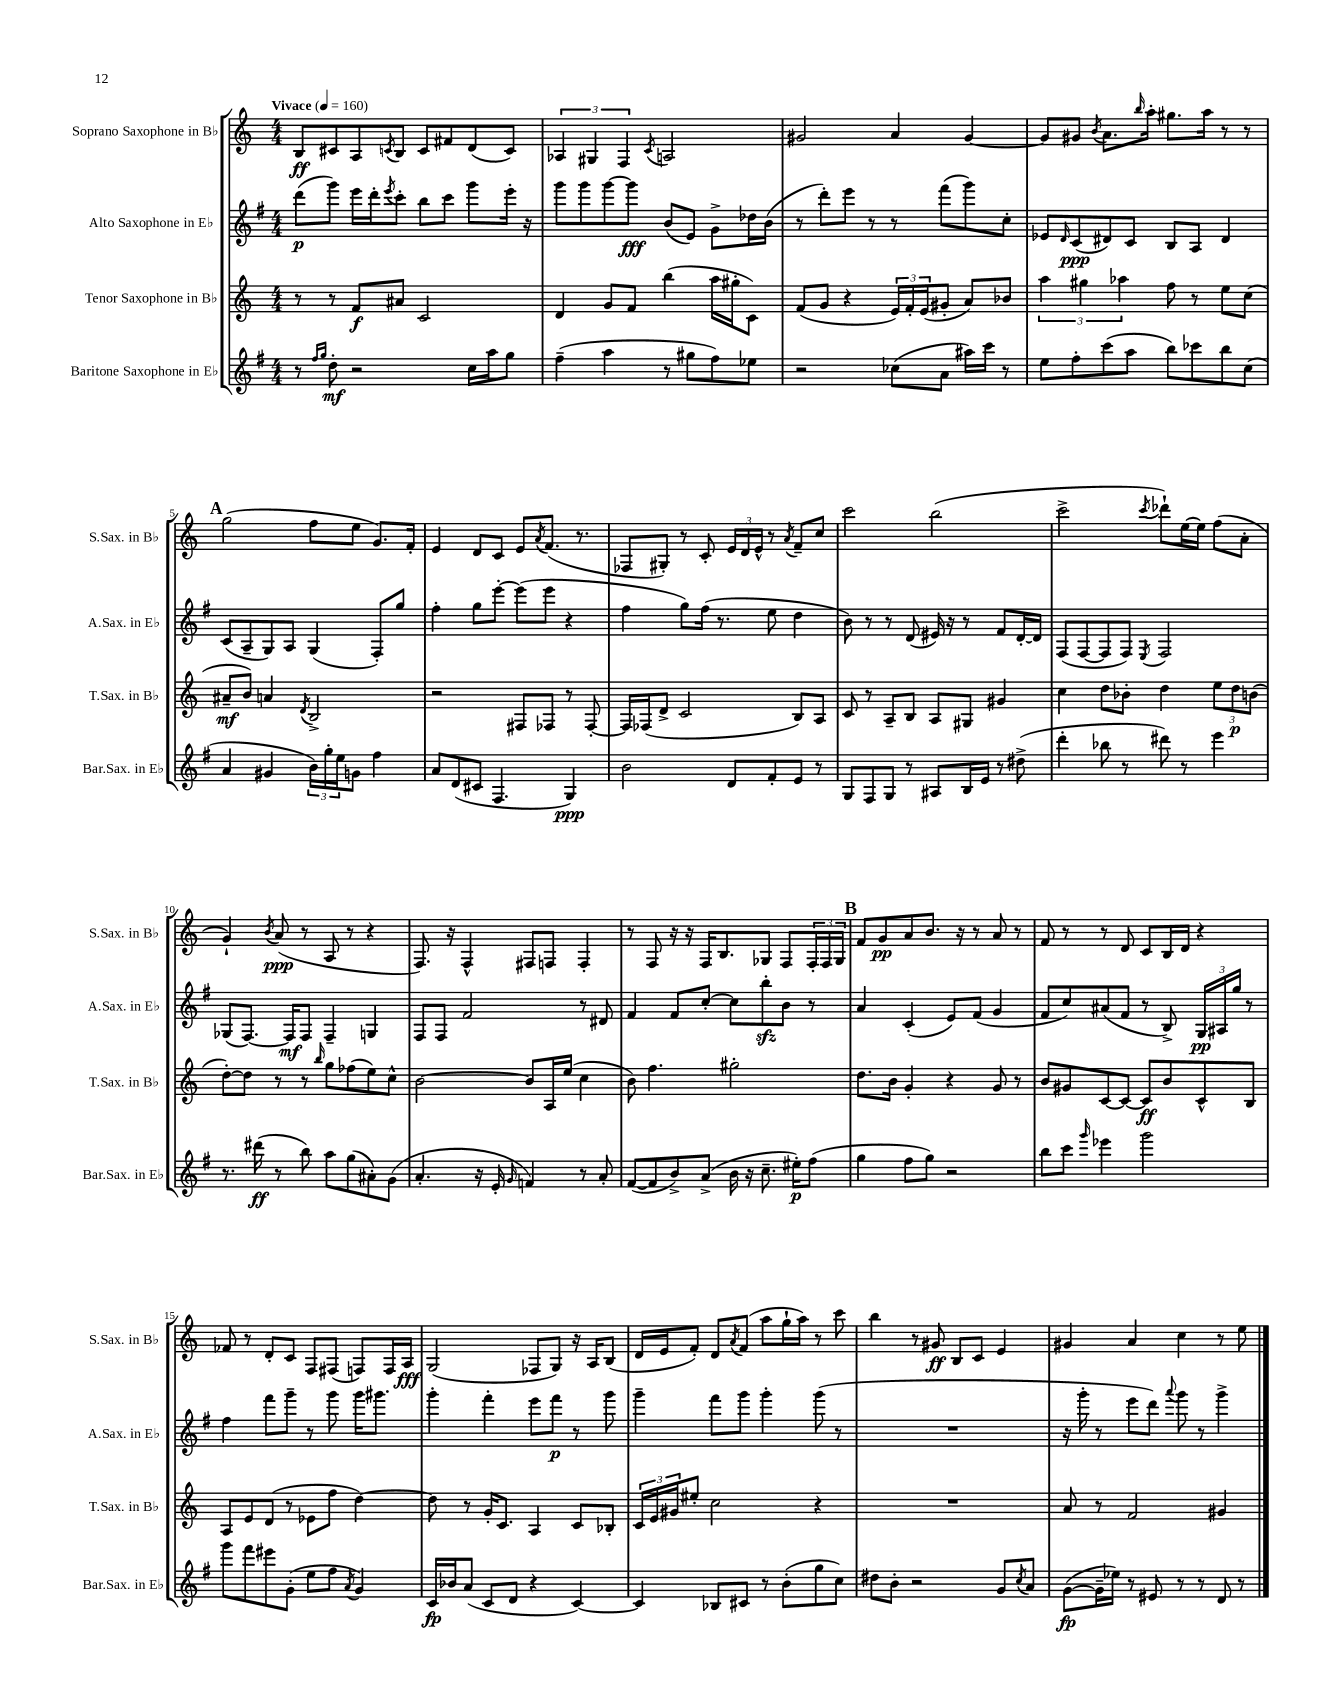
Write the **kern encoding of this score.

**kern	**dynam	**kern	**dynam	**kern	**dynam	**kern	**dynam
*part4	*part4	*part3	*part3	*part2	*part2	*part1	*part1
*staff4	*staff4	*staff3	*staff3	*staff2	*staff2	*staff1	*staff1
*I"Baritone Saxophone in E♭	*	*I"Tenor Saxophone in B♭	*	*I"Alto Saxophone in E♭	*	*I"Soprano Saxophone in B♭	*
*I'Bar.Sax. in E♭	*	*I'T.Sax. in B♭	*	*I'A.Sax. in E♭	*	*I'S.Sax. in B♭	*
*clefG2	*	*clefG2	*	*clefG2	*	*clefG2	*
*k[f#]	*	*k[]	*	*k[f#]	*	*k[]	*
*M4/4	*	*M4/4	*	*M4/4	*	*M4/4	*
*MM160	*	*MM160	*	*MM160	*	*MM160	*
=1	=1	=1	=1	=1	=1	=1	=1
!	!	!	!	!	!	!LO:TX:a:B:t=Vivace	!
8r	.	8r	.	(8ddd\L	p	8B/L	ff
16qqff#/LL	.	.	.	.	.	.	.
16qqgg/JJ	.	.	.	.	.	.	.
8dd'\	mf	8r	.	8ggg\J)	.	8c#X/	.
2r	.	8f/L	f	16eee\LL	.	8A/	.
.	.	.	.	16ddd'\J	.	.	.
.	.	.	.	8qeee/	.	8qcn/	.
.	.	8a#X/J	.	8ccc'\J	.	8B/J	.
.	.	2c/	.	8bb\L	.	8c/L	.
.	.	.	.	8ccc\J	.	8f#X/	.
16cc\LL	.	.	.	8ggg\L	.	(8d/	.
16aa\J	.	.	.	.	.	.	.
8gg\J	.	.	.	16eee'\Jk	.	8c/J)	.
.	.	.	.	16r	.	.	.
=2	=2	=2	=2	=2	=2	=2	=2
(4ff#~\	.	4d/	.	8ggg\L	.	6A-X/	.
.	.	.	.	8ggg\	.	.	.
.	.	.	.	.	.	6G#X/	.
4aa\	.	8g/L	.	[8ggg\	.	.	.
.	.	.	.	.	.	6F/	.
.	.	8f/J	.	8ggg\J]	fff	.	.
.	.	.	.	.	.	8qc/	.
8r	.	(4bb\	.	(8b/L	.	2An/	.
8gg#X\L	.	.	.	8e/J)	.	.	.
8ff#\)	.	16aa\LL	.	8g^\L	.	.	.
.	.	16gg#X'\J	.	.	.	.	.
8ee-X\J	.	8c\J)	.	16dd-X\L	.	.	.
.	.	.	.	(16b\JJ	.	.	.
=3	=3	=3	=3	=3	=3	=3	=3
2r	.	(8f/L	.	8r	.	2g#X/	.
.	.	8g/J	.	8ddd'\L)	.	.	.
.	.	4r	.	8eee\J	.	.	.
.	.	.	.	8r	.	.	.
(8cc-X\L	.	24e/LL)	.	8r	.	4a/	.
.	.	24f'/	.	.	.	.	.
.	.	(24e/J	.	.	.	.	.
8a\J	.	8g#X'/J	.	(8fff#\L	.	.	.
16aa#X\LL)	.	8a/L)	.	8ggg\)	.	[4g#/	.
16ccc\JJ	.	.	.	.	.	.	.
8r	.	8b-X/J	.	8cc'\J	.	.	.
=4	=4	=4	=4	=4	=4	=4	=4
8ee\L	.	6aa\	.	8e-X/L	.	8g#/L]	.
.	.	.	.	16qqd/	.	.	.
8ff#'\	.	.	.	(8c/	ppp	8g#X/J	.
.	.	6gg#X\	.	.	.	.	.
.	.	.	.	.	.	8qb/	.
(8ccc\	.	.	.	8d#X/)	.	8.a\L	.
.	.	6aa-X\	.	.	.	.	.
8aa\J	.	.	.	8c/J	.	.	.
.	.	.	.	.	.	16qqbb/	.
.	.	.	.	.	.	16aa'\Jk	.
8bb\L)	.	8ff\	.	8B/L	.	8.gg#X\L	.
8ccc-X\	.	8r	.	8A/J	.	.	.
.	.	.	.	.	.	16aa\Jk	.
8bb\	.	8ee\L	.	4d#/	.	8r	.
(8cc\J	.	(8cc\J	.	.	.	8r	.
!!LO:LB:g=z
!!LO:REH:place=s1:t=A
=5	=5	=5	=5	=5	=5	=5	=5
4a/	.	8a#X~/L	mf	(8c/L	.	(2gg\	.
.	.	8b/J)	.	8A~/	.	.	.
4g#X/	.	4an/	.	8G/)	.	.	.
.	.	.	.	8A/J	.	.	.
.	.	8qd/	.	.	.	.	.
24b\LL)	.	2B^/	.	(4G/	.	8ff\L	.
24gg'\	.	.	.	.	.	.	.
24ee\J	.	.	.	.	.	.	.
8gn\J	.	.	.	.	.	8ee\J	.
4ff#\	.	.	.	8F#'/L)	.	8.g/L)	.
.	.	.	.	8gg/J	.	.	.
.	.	.	.	.	.	16f'/Jk	.
=6	=6	=6	=6	=6	=6	=6	=6
8a/L	.	2r	.	4ff#'\	.	4e/	.
(8d/	.	.	.	.	.	.	.
8c#X/J	.	.	.	8gg\L	.	8d/L	.
4.F#/	.	.	.	[8eee'\J	.	8c/J	.
.	.	8F#X/L	.	(8eee\L]	.	8e/L	.
.	.	.	.	.	.	8qa/	.
.	.	8F-X/J	.	8eee\J	.	(8.f/J	.
4G/)	ppp	8r	.	4r	.	.	.
.	.	.	.	.	.	8.r	.
.	.	[8F-'/	.	.	.	.	.
=7	=7	=7	=7	=7	=7	=7	=7
2b\	.	16F-/LL]	.	4ff#\	.	8F-X/L	.
.	.	(16F-X/J	.	.	.	.	.
.	.	8d^/J	.	.	.	8G#X'/J)	.
.	.	2c/	.	8gg\L)	.	8r	.
.	.	.	.	(16ff#\Jk	.	8c'/	.
.	.	.	.	8.r	.	.	.
8d/L	.	.	.	.	.	24e/LL	.
.	.	.	.	.	.	24d/	.
.	.	.	.	.	.	24e^^/JJ	.
8f#'/	.	.	.	8ee\	.	8r	.
.	.	.	.	.	.	8qa/	.
8e/J	.	8B/L)	.	4dd\	.	8f~/L	.
8r	.	8A/J	.	.	.	8cc/J	.
=8	=8	=8	=8	=8	=8	=8	=8
8G/L	.	8c/	.	8b\)	.	2ccc\	.
8F#/	.	8r	.	8r	.	.	.
8G/J	.	8A~/L	.	8r	.	.	.
8r	.	8B/J	.	(8d/	.	.	.
8A#X/L	.	8A/L	.	16e#X/)	.	(2bb\	.
.	.	.	.	16r	.	.	.
16B/L	.	8G#X/J	.	8r	.	.	.
16e/JJ	.	.	.	.	.	.	.
8r	.	4g#X/	.	8f#/L	.	.	.
(8dd#X^\	.	.	.	[16d'/L	.	.	.
.	.	.	.	16d/JJ]	.	.	.
=9	=9	=9	=9	=9	=9	=9	=9
4ddd'\	.	4cc\	.	(8F#/L	.	2ccc^\	.
.	.	.	.	[8F#/	.	.	.
8bb-X\	.	8dd\L	.	8F#/]	.	.	.
8r	.	8b-X'\J	.	8F#/J)	.	.	.
.	.	.	.	8qE/	.	8qccc/	.
8ddd#X\)	.	4dd\	.	2F#/	.	8ddd-X`\L)	.
8r	.	.	.	.	.	[16ee\L	.
.	.	.	.	.	.	16ee\JJ]	.
4eee\	.	12ee\L	.	.	.	(8ff\L	.
.	.	12dd\	p	.	.	.	.
.	.	.	.	.	.	8a'\J	.
.	.	(12bn\J	.	.	.	.	.
!!LO:LB:g=z
=10	=10	=10	=10	=10	=10	=10	=10
8.r	.	[8dd'\L)	.	(8G-X/L	.	4g`/)	.
.	.	8dd\J]	.	[8.F#/J)	.	.	.
(16ddd#X\	ff	.	.	.	.	.	.
.	.	.	.	.	.	8qb/	.
8r	.	8r	.	.	.	(8a/	ppp
.	.	.	.	16F#/KL]	mf	.	.
8bb\)	.	8r	.	8F#/J	.	8r	.
.	.	16qqbb/	.	.	.	.	.
8aa\L	.	8gg\L	.	4F#~/	.	8A/	.
(8gg\	.	(8ff-X\	.	.	.	8r	.
8a#X'\)	.	8ee\)	.	4Gn/	.	4r	.
(8g\J	.	8cc^^\J	.	.	.	.	.
=11	=11	=11	=11	=11	=11	=11	=11
4.a'/	.	[2b\	.	8F#/L	.	8.F/)	.
.	.	.	.	8F#/J	.	.	.
.	.	.	.	.	.	16r	.
.	.	.	.	2f#/	.	4F^^/	.
16r	.	.	.	.	.	.	.
16e'/	.	.	.	.	.	.	.
16qqg/	.	.	.	.	.	.	.
4fn/)	.	8b/L]	.	.	.	8F#X/L	.
.	.	16A/L	.	.	.	8Fn/J	.
.	.	(16ee/JJ	.	.	.	.	.
8r	.	4cc\	.	8r	.	4F'/	.
8a'/	.	.	.	8d#X/	.	.	.
=12	=12	=12	=12	=12	=12	=12	=12
([8f#/L	.	8b\)	.	4f#/	.	8r	.
8f#/]	.	4.ff\	.	.	.	8F/	.
8b^/)	.	.	.	8f#/L	.	16r	.
.	.	.	.	.	.	16r	.
(8a^/J	.	.	.	[8cc'/J	.	16F/KL	.
.	.	.	.	.	.	8.B/	.
16b\	.	2gg#X'\	.	8cc\L]	.	.	.
16r	.	.	.	.	.	.	.
8.cc~\	.	.	.	8bbzz'\	.	8G-X/J	.
.	.	.	.	8b\J	.	8F/L	.
16ee#X'\KL)	p	.	.	.	.	.	.
(8ff#\J	.	.	.	8r	.	24F'/L	.
.	.	.	.	.	.	24F/	.
.	.	.	.	.	.	24G-/JJ	.
!!LO:REH:place=s1:t=B
=13	=13	=13	=13	=13	=13	=13	=13
4gg\	.	8.dd\L	.	4a/	.	8f/L	.
.	.	.	.	.	.	8g/	pp
.	.	16b\Jk	.	.	.	.	.
8ff#\L	.	4g'/	.	(4c'/	.	8a/	.
8gg\J)	.	.	.	.	.	8.b/J	.
2r	.	4r	.	8e/L)	.	.	.
.	.	.	.	.	.	16r	.
.	.	.	.	(8f#/J	.	8r	.
.	.	8g/	.	4g/	.	8a/	.
.	.	8r	.	.	.	8r	.
=14	=14	=14	=14	=14	=14	=14	=14
8bb\L	.	8b/L	.	8f#/L	.	8f/	.
8ccc\J	.	8g#X/	.	8cc/)	.	8r	.
16qqggg/	.	.	.	.	.	.	.
4eee-X\	.	[8c/	.	(8a#X/	.	8r	.
.	.	8c/J_	.	8f#/J	.	8d/	.
2ggg\	.	8c/L]	ff	8r	.	8c/L	.
.	.	8b/	.	8B^/)	.	16B/L	.
.	.	.	.	.	.	16d/JJ	.
.	.	8c^^/	.	24G/LL	pp	4r	.
.	.	.	.	24A#X/	.	.	.
.	.	.	.	24gg/JJ	.	.	.
.	.	8B/J	.	8r	.	.	.
!!LO:LB:g=z
=15	=15	=15	=15	=15	=15	=15	=15
8ggg\L	.	8A/L	.	4ff#\	.	8f-X/	.
8fff#\	.	8e/	.	.	.	8r	.
8eee#X\	.	(8d/J	.	8fff#\L	.	8d'/L	.
(8g'\J	.	8r	.	8ggg~\J	.	8c/J	.
8ee\L	.	8e-X\L	.	8r	.	8F/L	.
8ff#\J	.	8ff\J	.	8ggg\	.	(8F#X/J	.
8qa/	.	.	.	.	.	.	.
4g/)	.	[4dd\)	.	16ggg\KL	.	8Fn/L)	.
.	.	.	.	8.ggg#X\J	.	.	.
.	.	.	.	.	.	16F/L	.
.	.	.	.	.	.	16A/JJ	fff
=16	=16	=16	=16	=16	=16	=16	=16
16c/LL	fp	8dd\]	.	4ggg'\	.	(2G/	.
16b-X/J	.	.	.	.	.	.	.
(8a/J	.	8r	.	.	.	.	.
8c/L	.	16g'/KL	.	4fff#'\	.	.	.
.	.	8.c/J	.	.	.	.	.
8d/J	.	.	.	.	.	.	.
4r	.	4A/	.	8eee\L	.	8F-X/L	.
.	.	.	.	8fff#\J	p	8G/J)	.
[4c/)	.	8c/L	.	8r	.	16r	.
.	.	.	.	.	.	16A/KL	.
.	.	8B-X'/J	.	8ggg\	.	(8B/J	.
=17	=17	=17	=17	=17	=17	=17	=17
4c/]	.	24c/LL	.	4ggg~\	.	16d/LL	.
.	.	24e/	.	.	.	.	.
.	.	.	.	.	.	16e/J	.
.	.	24g#X/J	.	.	.	.	.
.	.	8ee#X'/J	.	.	.	8f'/J)	.
8B-X/L	.	2cc\	.	8fff#\L	.	8d/L	.
.	.	.	.	.	.	8qa/	.
8c#X/J	.	.	.	8ggg\J	.	(8f/J	.
8r	.	.	.	4ggg'\	.	8aa\L	.
(8b'\L	.	.	.	.	.	16gg`\L	.
.	.	.	.	.	.	16aa\JJ)	.
8gg\	.	4r	.	(8ggg\	.	8r	.
8cc\J)	.	.	.	8r	.	8ccc\	.
=18	=18	=18	=18	=18	=18	=18	=18
8dd#X\L	.	1r	.	1r	.	4bb\	.
8b'\J	.	.	.	.	.	.	.
2r	.	.	.	.	.	8r	.
.	.	.	.	.	.	8g#X/	ff
.	.	.	.	.	.	8B/L	.
.	.	.	.	.	.	8c/J	.
8g/L	.	.	.	.	.	4e/	.
8qcc/	.	.	.	.	.	.	.
8a/J	.	.	.	.	.	.	.
=19	=19	=19	=19	=19	=19	=19	=19
([8g\L	fp	8a/	.	16r	.	4g#X/	.
.	.	.	.	16ggg'\	.	.	.
16g~\L]	.	8r	.	8r	.	.	.
16ee-X\JJ)	.	.	.	.	.	.	.
8r	.	2f/	.	8eee\L	.	4a/	.
8e#X/	.	.	.	8ddd\J)	.	.	.
.	.	.	.	8qqaaa/	.	.	.
8r	.	.	.	8ggg\	.	4cc\	.
8r	.	.	.	8r	.	.	.
8d/	.	4g#X/	.	4ggg^\	.	8r	.
8r	.	.	.	.	.	8ee\	.
==	==	==	==	==	==	==	==
*-	*-	*-	*-	*-	*-	*-	*-
